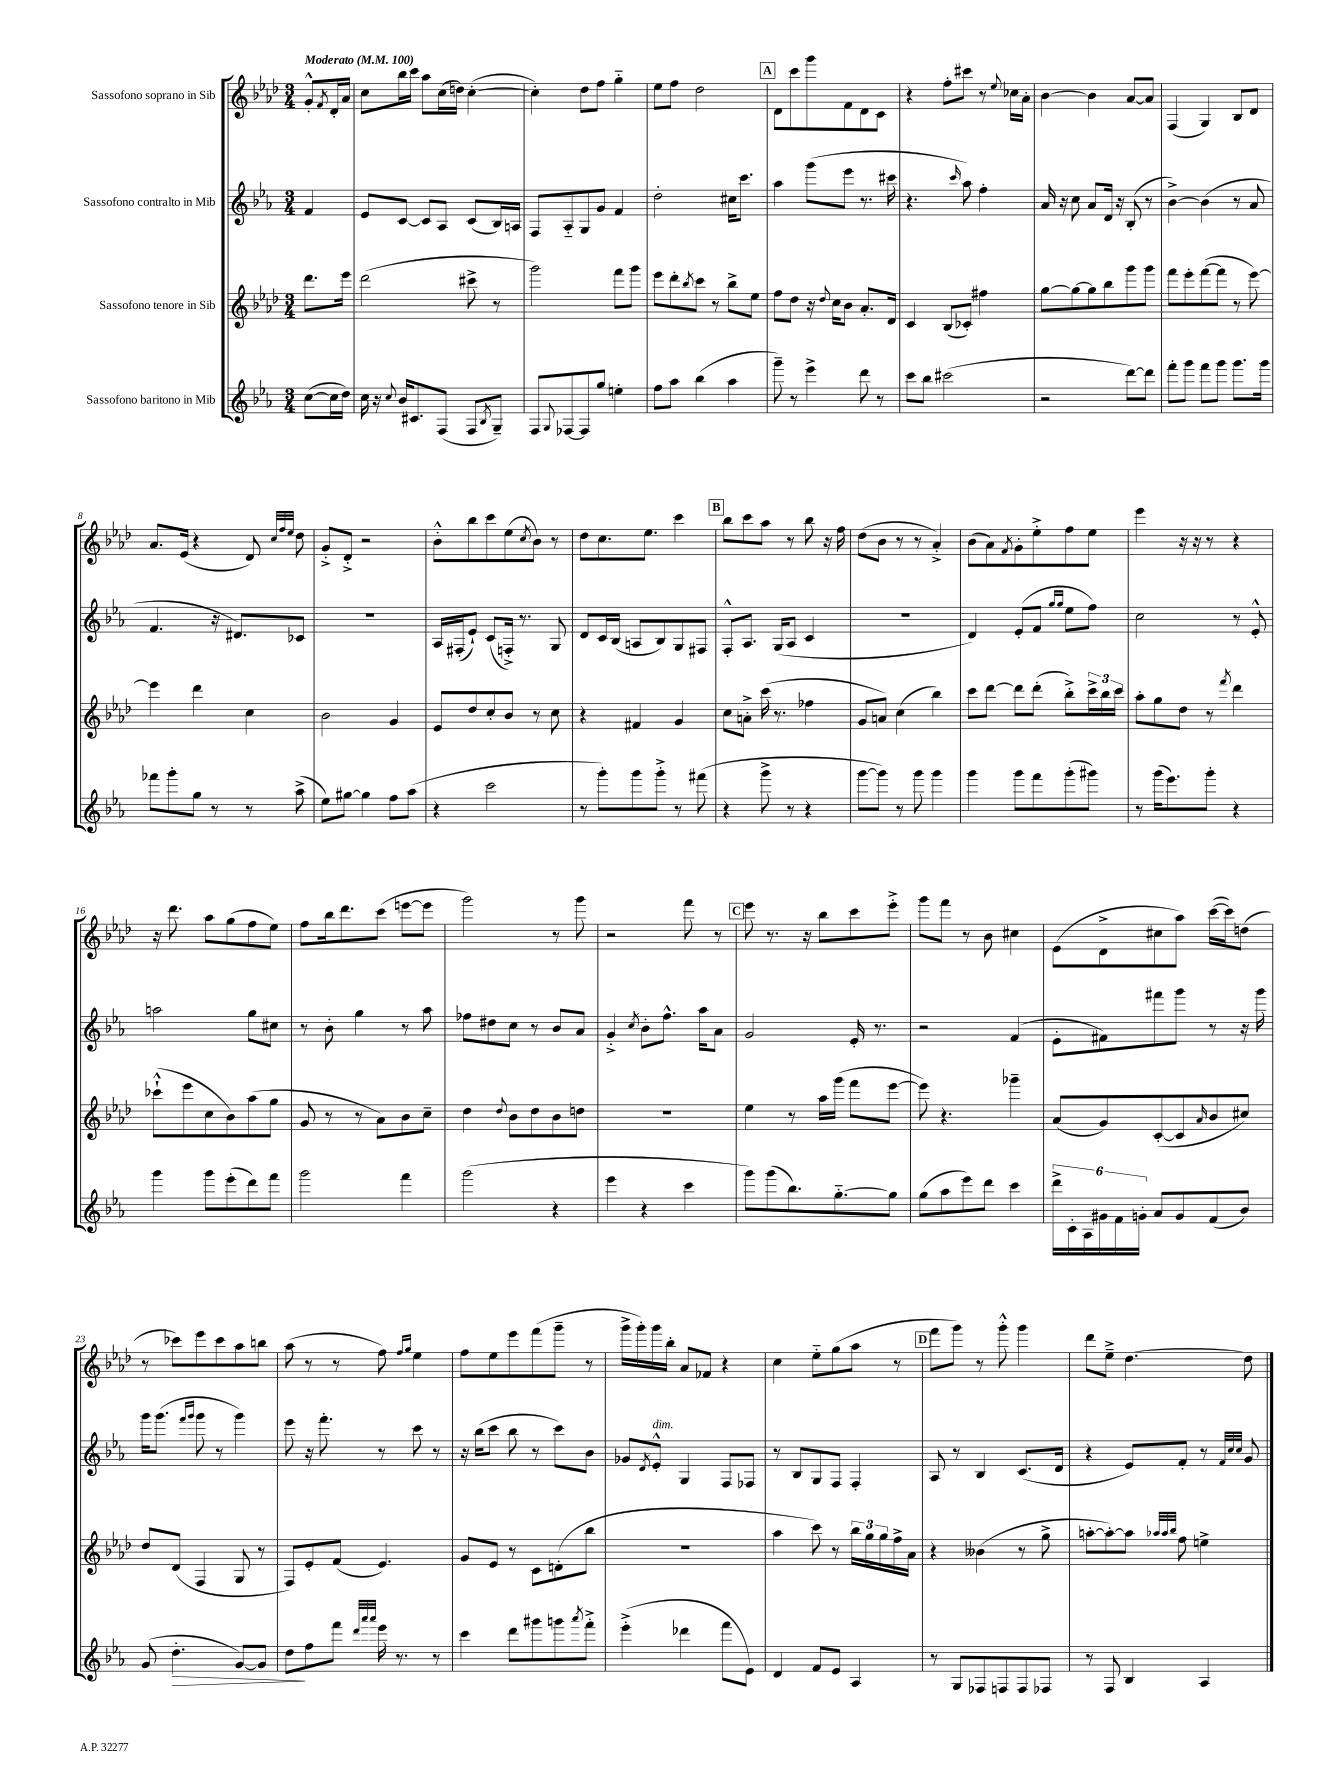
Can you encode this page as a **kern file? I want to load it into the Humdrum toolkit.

**kern	**dynam	**kern	**kern	**kern
*part4	*part4	*part3	*part2	*part1
*staff4	*staff4	*staff3	*staff2	*staff1
*I"Sassofono baritono in Mib	*	*I"Sassofono tenore in Sib	*I"Sassofono contralto in Mib	*I"Sassofono soprano in Sib
*clefG2	*	*clefG2	*clefG2	*clefG2
*k[b-e-a-]	*	*k[b-e-a-d-]	*k[b-e-a-]	*k[b-e-a-d-]
*M3/4	*	*M3/4	*M3/4	*M3/4
*MM100	*	*MM100	*MM100	*MM100
=	=	=	=	=
!	!	!	!	!LO:TX:a:B:t=Moderato
([8cc\L	.	8.ddd-\L	4f/	8g'^^/L
.	.	.	.	8qf/
16cc\L]	.	.	.	16d-'/L
16dd\JJ)	.	16eee-\Jk	.	16a-/JJ
=1	=1	=1	=1	=1
16cc\	.	(2ddd-\	8e-/L	8cc\L
16r	.	.	.	.
8qqcc/	.	.	.	.
16b-/KL	.	.	[8c/J	16bb-\L
8.c#X/	.	.	.	16ccc\JJ
.	.	.	8c/L]	8aa-\L
(8F/J	.	.	8A-/J	(16cc\L
.	.	.	.	16ddn\JJ)
8F/L	.	8ccc#X^\	(8c/L	([4cc'\
8qB-/	.	.	.	.
8G~/J)	.	8r	16B-/L)	.
.	.	.	16An/JJ	.
=2	=2	=2	=2	=2
8F/L	.	2ggg\)	8F/L	4cc'\])
8qqG/	.	.	.	.
[8F-X/	.	.	8A-/	.
8F-/]	.	.	8G/	8dd-\L
8gg/J	.	.	8g/J	8ff\J
4een'\	.	8fff\L	4f/	4gg\
.	.	8ggg\J	.	.
=3	=3	=3	=3	=3
8ff\L	.	8eee-\L	2dd'\	8ee-\L
8aa-\J	.	8ddd-'\	.	8ff\J
.	.	8qbb-/	.	.
(4bb-\	.	8ccc\J	.	2dd-\
.	.	8r	.	.
4aa-\	.	8bb-^\L	16cc#X\KL	.
.	.	.	8.ccc\J	.
.	.	8ee-\J	.	.
!!LO:REH:place=s1:t=A
=4	=4	=4	=4	=4
8ggg~\)	.	8ff\L	4aa-\	8d-\L
8r	.	8dd-\J	.	8ccc\
4eee-^\	.	16r	(8ggg\L	8ggg\
.	.	8qqdd-/	.	.
.	.	16cc\KL	.	.
.	.	8b-\J	8eee-\J	8f\
8ddd\	.	8.a-'/L	8.r	8d-\
8r	.	.	.	8c\J
.	.	16d-/Jk	16ccc#X\	.
=5	=5	=5	=5	=5
8ccc\L	.	4c/	4.r	4r
8bb-\J	.	.	.	.
(2ccc#X\	.	(8B-/L	.	8ff'\L
.	.	.	16qqccc/	.
.	.	8c-X'/J)	8aa-\)	8ccc#X\J
.	.	4ff#X\	4ff'\	8r
.	.	.	.	8qqee-/
.	.	.	.	16cc-X\LL
.	.	.	.	16a-'\JJ
=6	=6	=6	=6	=6
2r	.	[8gg\L	16a-/	[4b-\
.	.	.	16r	.
.	.	8gg\_	8cc\	.
.	.	8gg\]	8a-/L	4b-\]
.	.	8bb-\	16d/Jk	.
.	.	.	16r	.
[8ddd\L)	.	8ggg\	(8B-'/	[8a-/L
8ddd\J]	.	8ggg\J	8r	8a-/J]
=7	=7	=7	=7	=7
8fff'\L	.	8fff\L	[4b-^\)	(4F/
8ggg\J	.	8eee-'\	.	.
8fff\L	.	([8fff\	(4b-\]	4G/)
8ggg\J	.	8fff\J]	.	.
8.ggg\L	.	8r	8r	8B-/L
.	.	[8eee-\)	8a-/	8d-/J
16ggg\Jk	.	.	.	.
!!LO:LB:g=z
=8	=8	=8	=8	=8
8fff-X\L	.	4eee-\]	4.f/	8.a-/L
8ggg'\	.	.	.	.
.	.	.	.	(16e-/Jk
8gg\J	.	4ddd-\	.	4r
8r	.	.	16r	.
.	.	.	8.d#X/L)	.
8r	.	4cc\	.	8d-/)
.	.	.	.	32qqcc/LLL
.	.	.	.	32qqff/
.	.	.	.	32qqee-/JJJ
(8aa-^\	.	.	8c-X/J	8dd-\
=9	=9	=9	=9	=9
8ee-\L)	.	2b-\	2.r	8g'^/L
[8gg#X\J	.	.	.	8d-'^/J
4gg#\]	.	.	.	2r
8ff\L	.	4g/	.	.
(8aa-\J	.	.	.	.
=10	=10	=10	=10	=10
4r	.	8e-/L	16A-/LL	8b-'^^\L
.	.	.	(16F#X'/J	.
.	.	8dd-/	8e-`/J)	8bb-\
2ccc\	.	8cc'/	(8c/L	8ccc\
.	.	8b-/J	16Fn'^/Jk)	(8ee-\
.	.	.	8.r	.
.	.	.	.	8qcc/
.	.	8r	.	8b-\J)
.	.	8cc\	8G/	8r
=11	=11	=11	=11	=11
8r	.	4r	8d/L	8dd-\L
8ggg'\L)	.	.	16c/L	8.cc\
.	.	.	(16B-/JJ	.
8ggg\	.	4f#X/	8An/L	.
.	.	.	.	8.ee-\J
8ggg'^\J	.	.	8B-/)	.
8r	.	4g/	8G/	4ccc\
(8fff#X\	.	.	8F#X/J	.
!!LO:REH:place=s1:t=B
=12	=12	=12	=12	=12
4r	.	8cc\L	8F'^^/L	8bb-\L
.	.	8an'^\J	8.A-/J	8ccc\
8ggg^\	.	(16ccc\	.	8aa-\J
.	.	8.r	(16G/KL	.
8r	.	.	8A-/J	8r
4r	.	4ff-X\	4c/	8bb-\
.	.	.	.	16r
.	.	.	.	16ff\
=13	=13	=13	=13	=13
[8ggg\L	.	8g/L	2.r	(8dd-\L
8ggg\J])	.	8an/J)	.	8b-\J
8r	.	(4cc\	.	8r
8ggg\	.	.	.	8r
4ggg\	.	4bb-\)	.	4a-'^/)
=14	=14	=14	=14	=14
4ggg\	.	8ccc\L	4d/)	(8b-\L
.	.	[8ddd-\J	.	8a-\)
.	.	.	.	8qf/
8ggg\L	.	8ddd-\L]	(8e-'/L	8g'\
8fff\	.	(8ddd-'\J	8f/J	8ee-'^\
.	.	.	16qqgg/LL	.
.	.	.	16qqgg/JJ	.
(8ggg'\	.	8bb-'^\L)	8ee-\L	8ff\
8ggg#X\J)	.	24ccc^\L	8ff\J)	8ee-\J
.	.	24bb-\	.	.
.	.	24ccc\JJ	.	.
=15	=15	=15	=15	=15
8r	.	8aa-'\L	2cc\	4eee-\
(16ggg\KL	.	8gg\	.	.
8.eee-\)	.	.	.	.
.	.	8dd-\J	.	16r
.	.	.	.	16r
8ggg'\J	.	8r	.	8r
.	.	8qfff/	.	.
4r	.	4ddd-\	8r	4r
.	.	.	8e-'^^/	.
!!LO:LB:g=z
=16	=16	=16	=16	=16
4ggg\	.	(8ccc-X`^^\L	2aan\	16r
.	.	.	.	8.ddd-\
.	.	8eee-\	.	.
8ggg\L	.	8cc\	.	8aa-\L
(8eee-'\	.	8b-\)	.	(8gg\
8ddd\)	.	(8aa-\	8gg\L	8ff\
8fff\J	.	8gg\J	8cc#X\J	8ee-\J)
=17	=17	=17	=17	=17
2ggg\	.	8g/	8r	8ff\L
.	.	8r	8b-'\	16bb-\k
.	.	.	.	8.ddd-\
.	.	8r	4gg\	.
.	.	8a-\L)	.	(8ccc\J
4fff\	.	8b-\	8r	[8eeen\L
.	.	8cc~\J	8aa-\	8eee\J]
=18	=18	=18	=18	=18
(2ggg\	.	4dd-\	8ff-X\L	2ggg\)
.	.	.	8dd#X\	.
.	.	8qqdd-/	.	.
.	.	8b-\L	8cc\J	.
.	.	8dd-\	8r	.
4r	.	8b-\	8b-/L	8r
.	.	8ddn\J	8a-/J	8ggg\
=19	=19	=19	=19	=19
4eee-\	.	2.r	4g'^/	2r
.	.	.	8qcc/	.
4r	.	.	8b-'\L	.
.	.	.	8.ff^^\J	.
4ccc\	.	.	.	8fff\
.	.	.	16aa-\KL	.
.	.	.	8a-\J	8r
!!LO:REH:place=s1:t=C
=20	=20	=20	=20	=20
8ggg\L)	.	4ee-\	2g/	8eee-\
(8ggg\	.	.	.	8.r
8.bb-\)	.	8r	.	.
.	.	.	.	16r
.	.	16aa-\LL	.	8bb-\L
[8.gg\	.	(16ggg\JJ	.	.
.	.	8fff\L	16e-'/	8ccc\
.	.	.	8.r	.
8gg\J]	.	[8eee-\J	.	8eee-'^\J
=21	=21	=21	=21	=21
(8gg\L	.	8eee-\])	2r	8ggg\L
8aa-\	.	4.r	.	8fff\J
8eee-\)	.	.	.	8r
8ddd\J	.	.	.	8b-\
4ccc\	.	4ggg-X~\	(4f/	4cc#X\
=22	=22	=22	=22	=22
24ddd^\LL	.	(8a-/L	8e-'\L	(8e-\L
24c'\	.	.	.	.
24A-\	.	.	.	.
24g#X\	.	8g/)	8f#X\)	8d-^\
24f\	.	.	.	.
24gn'\JJ	.	.	.	.
8a-/L	.	([8c'/	8fff#X\	8cc#X\
8g/	.	8c/]	8ggg\J	8aa-\J)
.	.	16qqa-/	.	.
(8f/	.	8b-/	8r	([16ccc\LL
.	.	.	.	16ccc\J])
8b-/J)	.	8cc#X/J)	16r	(8ddn\J
.	.	.	16ggg\	.
!!LO:LB:g=z
=23	=23	=23	=23	=23
(8g/	.	8dd-/L	16ggg\KL	8r
.	.	.	(8.ggg\J	.
!	!LO:HP:b	!	!	!
4.dd'\	>	(8d-/J	.	8ccc-X\L)
.	.	.	16qqfff/LL	.
.	.	.	16qqggg/JJ	.
.	.	4F/	8ggg\	8eee-\
.	.	.	8r	8ccc-\
[8g/L)	.	8G/	4ggg\)	8aa-\
8g/J]	.	8r	.	8bbn\J
=24	=24	=24	=24	=24
8dd\L	.	8F/L)	8eee-\	(8aa-\
8ff\	]	8e-'/	16r	8r
.	.	.	8.fff'\	.
8fff\J	.	(8f/J	.	8r
32qqddd/LLL	.	.	.	.
32qqaaa-/	.	.	.	.
32qqaaa-/JJJ	.	.	.	.
16eee-\	.	4.e-/)	8r	8ff\)
8.r	.	.	.	.
.	.	.	.	16qqff/LL
.	.	.	.	16qqgg/JJ
.	.	.	8ccc\	4ee-\
8r	.	.	8r	.
=25	=25	=25	=25	=25
4ccc\	.	8g/L	16r	8ff\L
.	.	.	(16bb-\KL	.
.	.	8e-/J	8ccc\J	8ee-\
8ddd\L	.	8r	8bb-\	8eee-\
8ggg#X\	.	8c\L	8r	(8fff\
8gggn\	.	(8dn'\	8ccc\L)	8ggg~\J
8qaaa-/	.	.	.	.
8fff'^\J	.	8bb-\J	8b-\J	8r
=26	=26	=26	=26	=26
(4eee-'^\	.	2.r	8g-X/L	16ggg^\LL
.	.	.	.	16ggg'\)
.	.	.	8qd/	.
!	!	!	!LO:TX:a:i:t=dim.	!
.	.	.	8e-'^^/J	16ggg\
.	.	.	.	16bb-'\JJ
4ddd-X\	.	.	4G/	8a-/L
.	.	.	.	8f-X/J
8fff\L	.	.	8F/L	4r
8e-\J)	.	.	8F-X/J	.
=27	=27	=27	=27	=27
4d/	.	4aa-\	8r	4cc\
.	.	.	8B-/L	.
8f/L	.	8ccc\)	8G/	8ee-\L
8e-/J	.	8r	8F/J	(8gg\
4A-/	.	24bb-\LL	4F'/	8aa-\J
.	.	24gg\	.	.
.	.	24gg\	.	.
.	.	16ff^\	.	8r
.	.	16a-\JJ	.	.
!!LO:REH:place=s1:t=D
=28	=28	=28	=28	=28
8r	.	4r	8A-/	8fff\L
8G/L	.	.	8r	8ggg\J)
8F-X/	.	(4b--X\	4B-/	8r
8Fn/	.	.	.	8ggg'^^\
8F/	.	8r	(8.c/L	4ggg\
8F-X/J	.	8gg^\	.	.
.	.	.	16d/Jk	.
=29	=29	=29	=29	=29
8r	.	[8aan'\L	4r	8ddd-\L
8F/	.	8aa'\_)	.	8ee-~^\J
4B-/	.	8aa\J]	8e-/L)	[4.dd-\
.	.	32qqaa-X/LLL	.	.
.	.	32qqaa-/	.	.
.	.	32qqbb-/JJJ	.	.
.	.	8ff\	8f'/J	.
4A-/	.	4een^\	8r	.
.	.	.	32qqf/LLL	.
.	.	.	32qqcc/	.
.	.	.	32qqcc/JJJ	.
.	.	.	8g/	8dd-\]
==	==	==	==	==
*-	*-	*-	*-	*-
